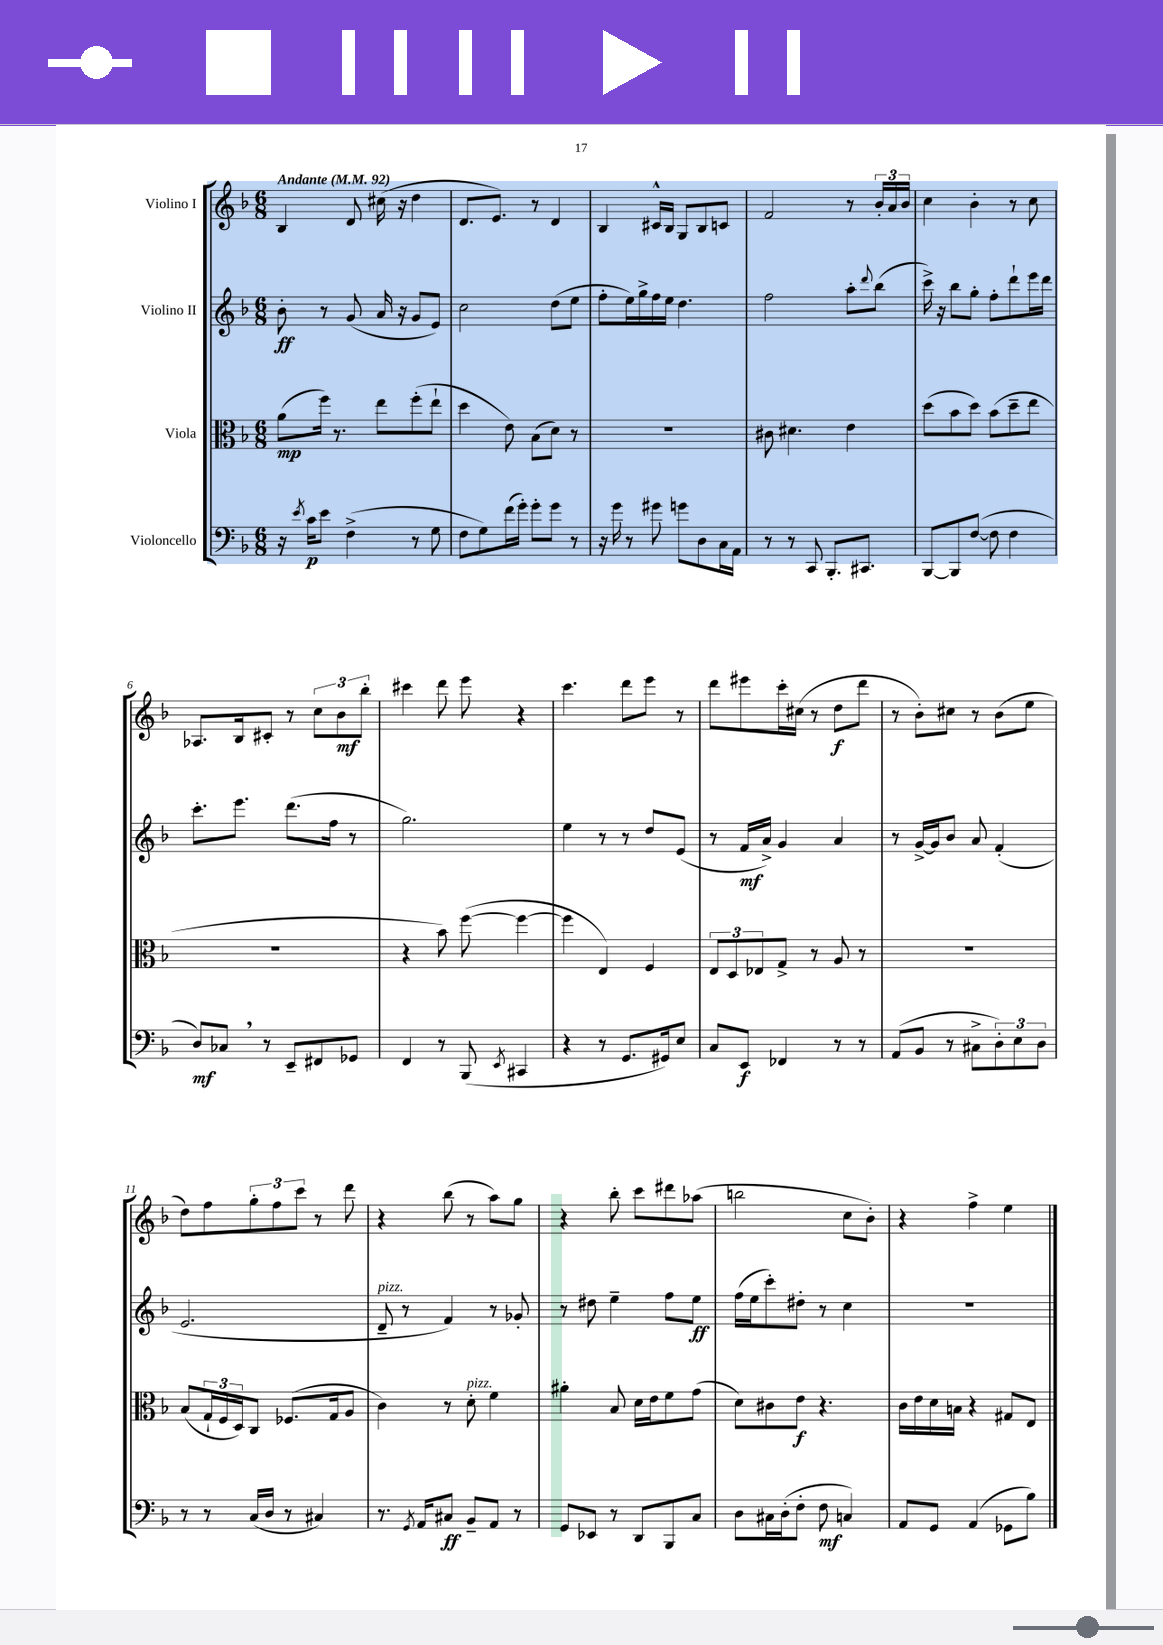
<<
\new StaffGroup <<
\new Staff = "s0" \with { instrumentName = "Violino I" } {
    \clef treble \key f \major \numericTimeSignature \time 6/8 \tempo "Andante" 4 = 92
    bes4 d'8 cis''16( r16 d''4 |
    d'8. e'8.) r8 d'4 |
    bes4 cis'16-^ bes16 g8 bes8 c'8 |
    f'2 r8 \tuplet 3/2 { bes'16-. a'16 bes'16 } |
    c''4 bes'4-. r8 c''8 |
    aes8. bes16 cis'8-. r8 \tuplet 3/2 { c''8 bes'8\mf bes''8-. } |
    cis'''4 d'''8 e'''8 r4 |
    c'''4. d'''8 e'''8 r8 |
    d'''8 eis'''8 c'''16-. cis''16( r8 d''8\f d'''8 |
    r8 bes'8-.) cis''8 r8 bes'8( e''8 |
    d''8) f''8 \tuplet 3/2 { g''8-. f''8 c'''8 } r8 d'''8 |
    r4 bes''8( r8 a''8) g''8 |
    r4 bes''8-. c'''8 dis'''8 aes''8( |
    b''2 c''8 bes'8-.) |
    r4 f''4-> e''4 \bar "|." |
}
\new Staff = "s1" \with { instrumentName = "Violino II" } {
    \clef treble \key f \major \numericTimeSignature \time 6/8
    bes'8-.\ff r8 g'8( a'16 r16 g'8 e'8) |
    c''2 d''8( e''8 |
    f''8-. e''16) g''16-> f''16 e''16 d''4. |
    f''2 a''8-. \appoggiatura { d'''8 } bes''8( |
    c'''16->) r16 bes''8 g''8-. f''8-. d'''8-! e'''16 d'''16 |
    c'''8.-. e'''8. d'''8.( f''16 r8 |
    g''2.) |
    e''4 r8 r8 d''8 e'8( |
    r8 f'16\mf a'16->) g'4 a'4 |
    r8 g'16~-> g'16 bes'8 a'8 f'4-.( |
    e'2. |
    d'8--^\markup { \italic "pizz." } r8 f'4) r8 ges'8-. |
    r8 dis''8 e''4-- f''8 e''8\ff |
    f''16( e''16 c'''8-.) dis''8-. r8 c''4 |
    R2. \bar "|." |
}
\new Staff = "s2" \with { instrumentName = "Viola" } {
    \clef alto \key f \major \numericTimeSignature \time 6/8
    a'8\mp( f''16) r8. e''8 f''8-.( e''8-! |
    d''4 e'8) bes8( d'8) r8 |
    R2. |
    cis'8 dis'4. e'4 |
    d''8( bes'8 d''8) bes'8( d''8-- e''8 |
    R2. |
    r4 bes'8) f''8~( f''4~ |
    f''4 e4) f4 |
    \tuplet 3/2 { e8 d8 ees8 } g8-> r8 a8 r8 |
    R2. |
    bes8( \tuplet 3/2 { g16-! f16 d16) } c8 fes8.( g16 a8 |
    c'4) r8 d'8-.^\markup { \italic "pizz." } f'4 |
    ais'4-. bes8 d'16 e'16 f'8 g'8( |
    d'8) cis'8 e'8\f r4. |
    c'16 e'16 d'16 b16 r4 gis8 e8 \bar "|." |
}
\new Staff = "s3" \with { instrumentName = "Violoncello" } {
    \clef bass \key f \major \numericTimeSignature \time 6/8
    r16 \acciaccatura { e'8 } c'16\p e'8 f4->( r8 g8 |
    f8 g8) f'16( g'16-.) g'8-. g'8 r8 |
    r16 g'16 r8 gis'8 g'8 d8 c16 a,16 |
    r8 r8 c,8 bes,,8.-. cis,8. |
    bes,,8~ bes,,8 f8~( f8 f4 |
    d8\mf) ces8 \breathe r8 e,8-- fis,8 ges,8 |
    f,4 r8 bes,,8( \acciaccatura { e,8 } cis,4 |
    r4 r8 g,8. gis,16) e8 |
    c8 e,8\f fes,4 r8 r8 |
    a,8( bes,8 r8 cis8-> \tuplet 3/2 { d8-.) e8 d8 } |
    r8 r8 c16( d16 r8 cis4) |
    r8. \acciaccatura { g,8 } a,16 cis8\ff bes,8-- a,8 r8 |
    g,8 ees,8 r8 d,8 bes,,8 c8 |
    d8 cis16 d16-.( f8-. f8\mf c4) |
    a,8 g,8 a,4( ges,8 bes8) \bar "|." |
}
>>
>>
